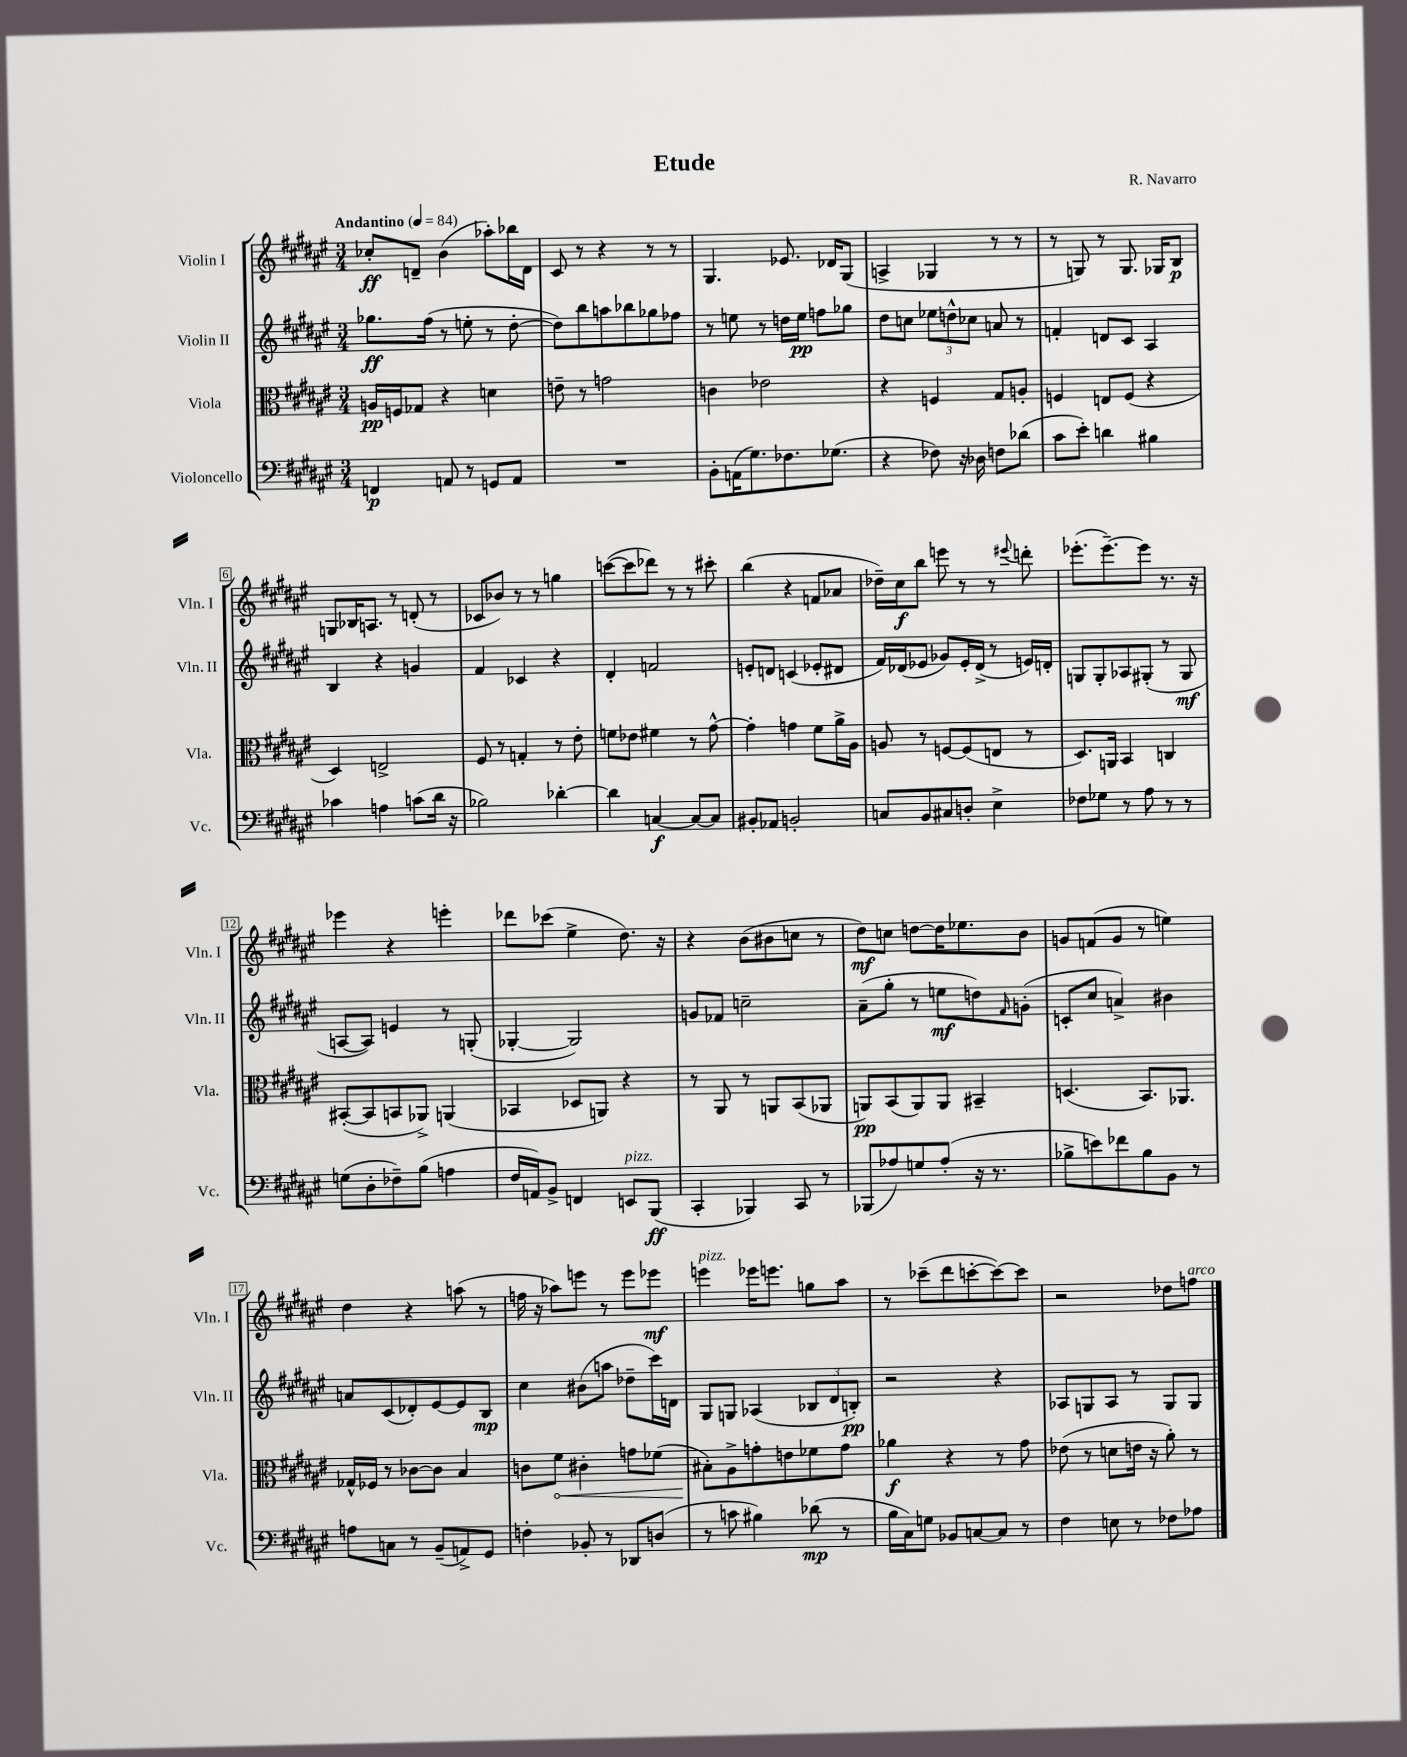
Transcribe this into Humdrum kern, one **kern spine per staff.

**kern	**dynam	**kern	**dynam	**kern	**dynam	**kern	**dynam
*part4	*part4	*part3	*part3	*part2	*part2	*part1	*part1
*staff4	*staff4	*staff3	*staff3	*staff2	*staff2	*staff1	*staff1
*I"Violoncello	*	*I"Viola	*	*I"Violin II	*	*I"Violin I	*
*I'Vc.	*	*I'Vla.	*	*I'Vln. II	*	*I'Vln. I	*
*clefF4	*	*clefC3	*	*clefG2	*	*clefG2	*
*k[f#c#g#d#a#e#]	*	*k[f#c#g#d#a#e#]	*	*k[f#c#g#d#a#e#]	*	*k[f#c#g#d#a#e#]	*
*M3/4	*	*M3/4	*	*M3/4	*	*M3/4	*
*MM84	*	*MM84	*	*MM84	*	*MM84	*
=1	=1	=1	=1	=1	=1	=1	=1
!	!	!	!	!	!	!LO:TX:a:B:t=Andantino	!
4FFn/	p	16An/LL	pp	8.gg-X\L	ff	8cc-X'/L	ff
.	.	16Fn/J	.	.	.	.	.
.	.	8G-X/J	.	.	.	8dn~/J	.
.	.	.	.	(16ff#\Jk	.	.	.
8AAn/	.	4r	.	8r	.	(4b\	.
8r	.	.	.	8een'\	.	.	.
8GGn/L	.	4dn\	.	8r	.	8aa-X'\L)	.
8AA/J	.	.	.	[8dd#'\	.	16bb-X\L	.
.	.	.	.	.	.	16d\JJ	.
=2	=2	=2	=2	=2	=2	=2	=2
2.r	.	8en~\	.	8dd#\L])	.	8c#/	.
.	.	8r	.	8bb\	.	8r	.
.	.	2gn\	.	8aan\	.	4r	.
.	.	.	.	8bb-X\	.	.	.
.	.	.	.	8gg-X\	.	8r	.
.	.	.	.	8ff-X\J	.	8r	.
=3	=3	=3	=3	=3	=3	=3	=3
8BB'\L	.	4cn\	.	8r	.	4.G#/	.
(16AAn\K	.	.	.	8een\	.	.	.
8.G#\)	.	.	.	.	.	.	.
.	.	2e-X\	.	8r	.	.	.
8.F-X\	.	.	.	16ddn\LL	.	8.e-X/	.
.	.	.	.	16ee\JJ	pp	.	.
.	.	.	.	8ffn\L	.	.	.
(8.G-X\J	.	.	.	.	.	16d-X/KL	.
.	.	.	.	8gg-X\J	.	(8G#/J	.
=4	=4	=4	=4	=4	=4	=4	=4
4r	.	4r	.	8dd#\L	.	4An^/	.
.	.	.	.	8ccn\J	.	.	.
8F-X\)	.	4Fn/	.	12ee-X\L	.	4G-X/	.
.	.	.	.	12ddn^^\	.	.	.
16r	.	.	.	.	.	.	.
.	.	.	.	12cc-X\J	.	.	.
16D-X\	.	.	.	.	.	.	.
8Fn\L	.	8G#/L	.	8an/	.	8r	.
(8d-X\J	.	8An'/J	.	8r	.	8r	.
=5	=5	=5	=5	=5	=5	=5	=5
8c#\L	.	4Fn/	.	4fn'/	.	8r	.
8e#'\J)	.	.	.	.	.	8Gn/)	.
4dn\	.	8En/L	.	8dn/L	.	8r	.
.	.	(8F/J	.	8c#/J	.	8.G/	.
4B#X\	.	4r	.	4A#/	.	.	.
.	.	.	.	.	.	16G-X/KL	.
.	.	.	.	.	.	8B/J	p
!!LO:LB:g=z
=6	=6	=6	=6	=6	=6	=6	=6
4c-X\	.	4D#/)	.	4B/	.	8Gn/L	.
.	.	.	.	.	.	16B-X/K	.
.	.	.	.	.	.	8.An/J	.
4An\	.	2En^/	.	4r	.	.	.
.	.	.	.	.	.	8r	.
(8cn\L	.	.	.	4gn/	.	(8dn'/	.
16d#\Jk	.	.	.	.	.	8r	.
16r	.	.	.	.	.	.	.
=7	=7	=7	=7	=7	=7	=7	=7
2B-X\)	.	8F#/	.	4f#/	.	8c-X/L	.
.	.	8r	.	.	.	8b-X/J)	.
.	.	4Gn'/	.	4c-X/	.	8r	.
.	.	.	.	.	.	8r	.
[4d-X'\	.	8r	.	4r	.	4ggn\	.
.	.	8e#'\	.	.	.	.	.
=8	=8	=8	=8	=8	=8	=8	=8
4d-\]	.	8fn\L	.	4d#'/	.	([8cccn\L	.
.	.	8e-X\J	.	.	.	8ccc\]	.
[4Cn/	f	4f#X\	.	2fn/	.	8ddd-X\J)	.
.	.	.	.	.	.	8r	.
8C/L_	.	8r	.	.	.	8r	.
8C/J]	.	[8g#^^\	.	.	.	8ccc#X'\	.
=9	=9	=9	=9	=9	=9	=9	=9
8BB#X'/L	.	4g#'\]	.	8en'/L	.	(4bb\	.
8AA-X/J	.	.	.	8dn/J	.	.	.
2BBn'/	.	4gn\	.	(4cn/	.	4r	.
.	.	8f#\L	.	8e-X'/L	.	8fn/L	.
.	.	16a#^\L	.	8d#X/J	.	8a-X/J	.
.	.	16A#\JJ	.	.	.	.	.
=10	=10	=10	=10	=10	=10	=10	=10
8Cn/L	.	8An/	.	16f#/LL)	.	16dd-X~\LL)	.
.	.	.	.	(16d-X/J	.	16cc#\J	f
8BB/	.	8r	.	8e-X/J	.	8bb\J	.
8C#X/	.	[8Fn/L	.	8g-X/L)	.	8eeen\	.
8Dn'/J	.	(8F/]	.	16e-'/L	.	8r	.
.	.	.	.	(16d-^/JJ	.	.	.
4E#^\	.	8En/J	.	8r	.	8r	.
.	.	.	.	.	.	8qqeee#X/	.
.	.	8r	.	16en/LL)	.	8dddn'\	.
.	.	.	.	16dn'/JJ	.	.	.
=11	=11	=11	=11	=11	=11	=11	=11
8F-X\L	.	8.D#/L)	.	8Gn/L	.	(8.eee-X'\L	.
8G-X\J	.	.	.	8G'/	.	.	.
.	.	16AAn/Jk	.	.	.	[8.eee-~\)	.
8r	.	4BB/	.	8A-X/	.	.	.
8A#\	.	.	.	(8G#X'/J	.	8eee-\J]	.
8r	.	4Cn/	.	8r	.	8.r	.
8r	.	.	.	8G#/	mf	.	.
.	.	.	.	.	.	16r	.
!!LO:LB:g=z
=12	=12	=12	=12	=12	=12	=12	=12
(8Gn\L	.	([8BB#X'/L	.	[8An/L	.	4eee-X\	.
8D#'\	.	8BB#/]	.	8A/J])	.	.	.
8F-X~\)	.	8BBn/	.	4en/	.	4r	.
(8B\J	.	8AA-X^/J)	.	.	.	.	.
4An\	.	(4AAn/	.	8r	.	4eeen'\	.
.	.	.	.	(8Gn'/	.	.	.
=13	=13	=13	=13	=13	=13	=13	=13
16F#/LL	.	4BB-X/	.	[4G-X'/	.	8ddd-X\L	.
16AAn/J)	.	.	.	.	.	.	.
8BB^/J	.	.	.	.	.	(8ccc-X\J	.
4FFn/	.	8D-X/L	.	2G-/])	.	4ee#^\	.
.	.	8AAn/J)	.	.	.	.	.
!LO:TX:a:i:t=pizz.	!	!	!	!	!	!	!
8EEn/L	.	4r	.	.	.	8.dd#\)	.
(8BBB/J	ff	.	.	.	.	.	.
.	.	.	.	.	.	16r	.
=14	=14	=14	=14	=14	=14	=14	=14
4CC#'/	.	8r	.	8gn/L	.	4r	.
.	.	8AA#/	.	8f-X/J	.	.	.
4BBB-X/)	.	8r	.	2ccn~\	.	(8b\L	.
.	.	8AAn/L	.	.	.	8b#X\	.
8CC#/	.	(8BB/	.	.	.	8ccn\J	.
8r	.	8AA-X/J	.	.	.	8r	.
=15	=15	=15	=15	=15	=15	=15	=15
(8BBB-X/L	.	8AAn/L)	pp	(8a#~\L	.	8dd#\L)	mf
8A-X/)	.	(8BB/	.	8gg#'\J	.	8ccn\J	.
8Gn/	.	8AA/)	.	8r	.	[8ddn\L	.
(8A-'/J	.	8AA/J	.	8een\L	mf	16dd\K]	.
.	.	.	.	.	.	8.ee-X\	.
16r	.	4BB#X~/	.	8ddn\)	.	.	.
8.r	.	.	.	.	.	.	.
.	.	.	.	16qqf#/	.	.	.
.	.	.	.	(8gn'\J	.	8b\J	.
=16	=16	=16	=16	=16	=16	=16	=16
8B-X^\L	.	(4.Dn/	.	8cn'/L	.	8gn/L	.
8en\)	.	.	.	8cc#/J	.	(8fn/	.
8f-X\	.	.	.	4an^/)	.	8g/J	.
8B-\	.	8.BB/L)	.	.	.	8r	.
8BB\J	.	.	.	4b#X\	.	4een\)	.
.	.	8.AA-X/J	.	.	.	.	.
8r	.	.	.	.	.	.	.
!!LO:LB:g=z
=17	=17	=17	=17	=17	=17	=17	=17
8An\L	.	16G-X^^/LL	.	8an/L	.	4dd#\	.
.	.	16F-X/JJ	.	.	.	.	.
8Cn\J	.	8r	.	(8c#/	.	.	.
8r	.	[8c-X\L	.	8d-X'/)	.	4r	.
(8BB~/L	.	8c-\J]	.	[8e#/	.	.	.
8AAn^/)	.	4B/	.	8e#/]	.	(8aan\	.
8GG#/J	.	.	.	8B/J	mp	8r	.
=18	=18	=18	=18	=18	=18	=18	=18
4Fn'\	.	8cn\L	.	4cc#\	.	16ffn\	.
.	.	.	.	.	.	16r	.
!	!	!	!LO:HP:b	!	!	!	!
.	.	8f#\J	<	.	.	8aa-X\L)	.
8BB-X'/	.	4c#X'\	.	(8b#X\L	.	8eeen\J	.
8r	.	.	.	8aan\J	.	8r	.
8DD-X/L	.	8gn\L	.	8dd-X~\L	.	8eee\L	.
(8Dn/J	.	(8f-X\J	.	16ccc#\L)	.	8eee-X\J	mf
.	.	.	.	16dn\JJ	.	.	.
=19	=19	=19	=19	=19	=19	=19	=19
!	!	!	!	!	!	!LO:TX:a:i:t=pizz.	!
8r	.	8B#X'\L)	.	8G#/L	.	4eeen\	.
8cn\	.	8A#^\	[	8Gn/J	.	.	.
4B#X\)	.	8gn'\	.	(4A-X/	.	16eee-X\KL	.
.	.	.	.	.	.	8.eeen\J	.
.	.	8en\	.	.	.	.	.
(8d-X\	mp	8f-X\	.	12B-X/L	.	8ggn\L	.
.	.	.	.	12d#/	.	.	.
8r	.	8g\J	.	.	.	8aa#\J	.
.	.	.	.	12Bn'/J)	pp	.	.
=20	=20	=20	=20	=20	=20	=20	=20
16B\LL	.	4a-X\	f	2r	.	8r	.
16C#\J)	.	.	.	.	.	.	.
8Gn\J	.	.	.	.	.	(8ccc-X~\L	.
8BB-X/L	.	4r	.	.	.	8ddd#\	.
[8Cn/	.	.	.	.	.	[8cccn'\	.
8C/J]	.	8r	.	4r	.	8ccc\_)	.
8r	.	8g#\	.	.	.	8ccc\J]	.
=21	=21	=21	=21	=21	=21	=21	=21
4F#\	.	(8e-X\	.	8A-X/L	.	2r	.
.	.	8r	.	8Gn/	.	.	.
8En\	.	8dn\L	.	8A-/J	.	.	.
8r	.	16en\Jk	.	8r	.	.	.
.	.	16r	.	.	.	.	.
8F-X\L	.	8a#'\)	.	8G/L	.	8dd-X\L	.
!	!	!	!	!	!	!LO:TX:a:i:t=arco	!
8A-X\J	.	8r	.	8G/J	.	8ffn\J	.
==	==	==	==	==	==	==	==
*-	*-	*-	*-	*-	*-	*-	*-
